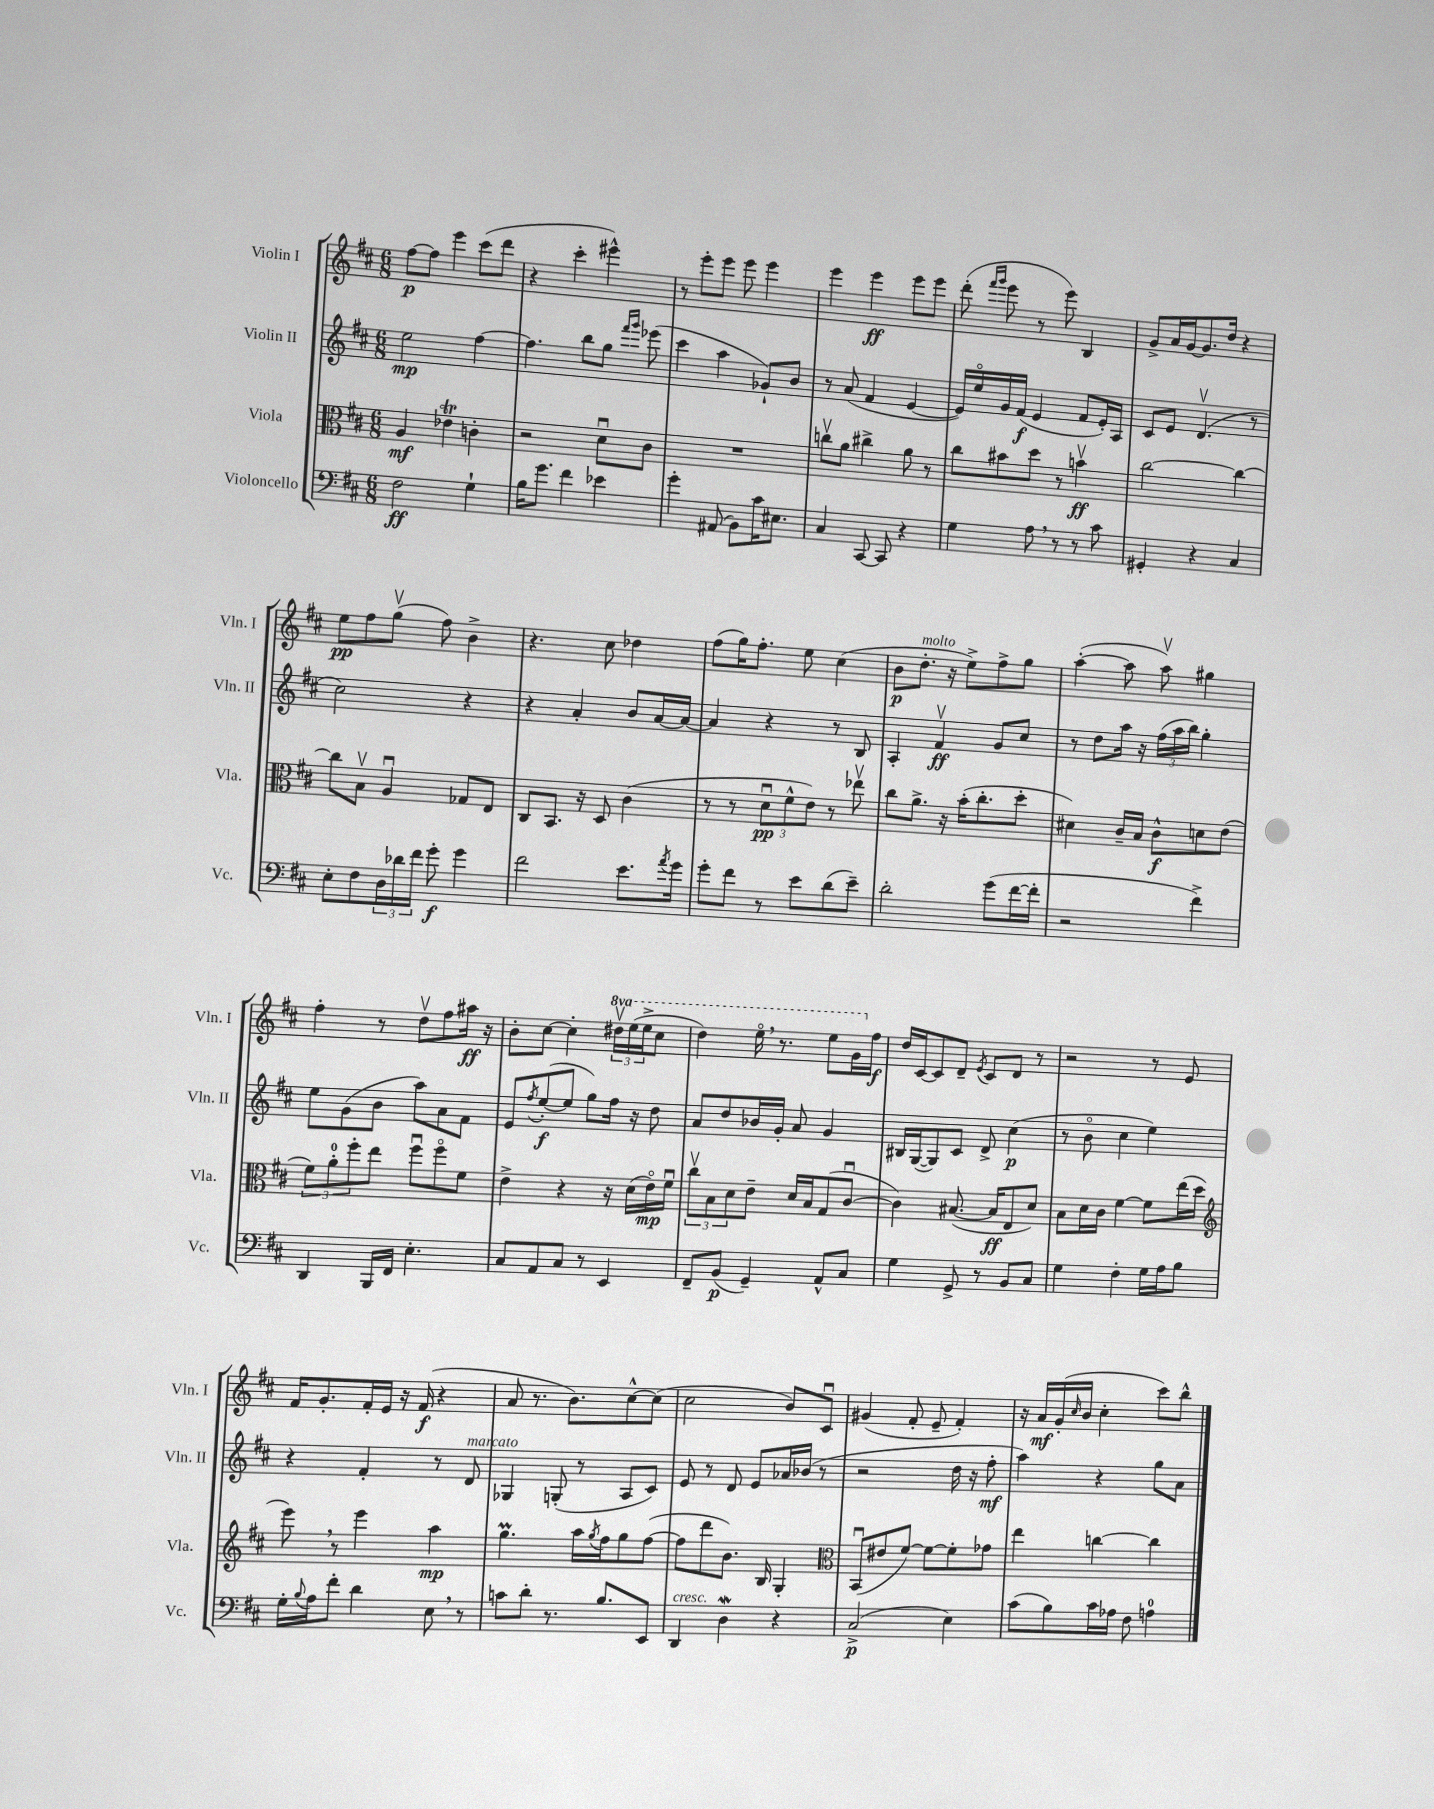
<<
\new StaffGroup <<
\new Staff = "s0" \with { instrumentName = "Violin I" shortInstrumentName = "Vln. I" } {
    \clef treble \key d \major \numericTimeSignature \time 6/8 \set Staff.ottavationMarkups = #ottavation-simple-ordinals
    fis''8~\p fis''8 e'''4 cis'''8( d'''8 |
    r4 cis'''4-. eis'''4-^) |
    r8 e'''8-. e'''8 e'''8 e'''4 |
    e'''4 e'''4\ff e'''8 e'''8 |
    d'''8-.( \grace { fis'''16 g'''16 } e'''8 r8 e'''8) b4 |
    g'8-> a'16 g'16~ g'8. d''16 r4 |
    e''8\pp fis''8 g''8\upbow( fis''8) b'4-> |
    r4. cis''8 des''4 |
    fis''8( g''16) fis''8.-. e''8 cis''4( |
    b'8\p d''8.-.^\markup { \italic "molto" } r16 e''8->) fis''8-> g''8 |
    a''4~-.( a''8 a''8\upbow) gis''4 |
    fis''4-. r8 d''8\upbow fis''8 ais''16\ff r16 |
    b'8-. cis''8~ cis''4-. \tuplet 3/2 { \ottava #1 dis'''16\upbow e'''16( e'''16-> } cis'''8 |
    d'''4) e'''16\flageolet \breathe r8. e'''8 g''16 \ottava #0 fis''16\f |
    d''16 cis'16~ cis'8 d'8-- \acciaccatura { e'8 } cis'8 d'8 r8 |
    r2 r8 e'8 |
    fis'16 g'8.-. fis'16-. e'16 r16 fis'16\f( r4 |
    a'8 r8. b'8.) cis''8~-^ cis''8( |
    cis''2 b'8) cis'8\downbow |
    gis'4( fis'8-. e'8-- fis'4-.) |
    r16 a'16\mf g'16-.( \grace { cis''16 } b'16 cis''4-. cis'''8) b''8-^ \bar "|." |
}
\new Staff = "s1" \with { instrumentName = "Violin II" shortInstrumentName = "Vln. II" } {
    \clef treble \key d \major \numericTimeSignature \time 6/8
    e''2\mp fis''4~ |
    fis''4. b''8 g''8 \grace { fis'''16 g'''16 } ees'''8( |
    cis'''4 a''4 ges'8-!) b'8 |
    r8 a'8( fis'4 e'4~ |
    e'16) e''16\flageolet g'16 fis'16\f( e'4 fis'8 e'16-.) a16 |
    cis'8 e'8 d'4.\upbow( r8 |
    cis''2) r4 |
    r4 a'4-. b'8 a'16~ a'16~ |
    a'4 r4 r8 b8 |
    a4-. fis'4\upbow\ff g'8 cis''8 |
    r8 d''8 a''16 r16 \tuplet 3/2 { fis''16( a''16 b''16) } g''4-. |
    e''8 g'8( b'8 a''8) a'8 fis'8 |
    e'8 \acciaccatura { fis''8 } e''8~-.\f( e''8 g''8) fis''16 r16 d''8 |
    a'8 d''8 bes'16 g'16-. a'8 g'4 |
    bis16 g16~( g8) cis'8 d'8-> cis''4\p( |
    r8 b'8\flageolet cis''4 e''4) |
    r4 fis'4-. r8 d'8^\markup { \italic "marcato" } |
    ges4 g8-.( r8 a8 cis'8) |
    e'8 r8 d'8 e'8 aes'16 bes'16( r8 |
    r2 d''16 r16 fis''8-.\mf |
    a''4) r4 g''8 a'8 \bar "|." |
}
\new Staff = "s2" \with { instrumentName = "Viola" shortInstrumentName = "Vla." } {
    \clef alto \key d \major \numericTimeSignature \time 6/8
    a4\mf ees'4\trill c'4-. |
    r2 d'8\downbow cis'8 |
    R2. |
    c''8\upbow a'8 cis''4-> a'8 r8 |
    cis''8 bis'8 d''8 r8 b'4\upbow\ff |
    cis''2~ cis''4~ |
    cis''8 b8\upbow a4\downbow ges8 e8 |
    cis8 b,8. r16 d8 cis'4( |
    r8 r8 \tuplet 3/2 { d'8\downbow\pp fis'8-^ e'8) } r8 ees''8\upbow |
    cis''8 a'8.-> r16 b'16-.( cis''8.-. d''8-. |
    dis'4) cis'16-- b16 cis'8-^\f d'8 e'8( |
    \tuplet 3/2 { fis'8) a'8-0-. fis''8-. } e''8 fis''8\downbow fis''8\flageolet fis'8 |
    e'4-> r4 r16 d'16( e'16\flageolet\mp) fis'16\downbow |
    \tuplet 3/2 { cis''8\upbow b8 d'8 } e'8-- d'16 b16 g8( cis'8~\downbow |
    cis'4) bis8.~( bis16\ff e8 d'8) |
    b8 d'16 cis'16 fis'4~ fis'8 e''16( d''16 |
    \clef treble e'''8) \breathe r8 e'''4 a''4\mp |
    g''4.\prall a''16 \acciaccatura { g''8 } fis''16 g''8 fis''8~( |
    fis''8 d'''8 b'8.) b16 g4-. |
    \clef alto b,8\downbow( eis'8 fis'8~) fis'8~ fis'8-. ges'8 |
    e''4 c''4~ c''4 \bar "|." |
}
\new Staff = "s3" \with { instrumentName = "Violoncello" shortInstrumentName = "Vc." } {
    \clef bass \key d \major \numericTimeSignature \time 6/8
    fis2\ff g4-! |
    b16 g'8. fis'4 ees'4 |
    g'4-. ais,8( b,8) cis'16 eis8. |
    cis4 cis,8~ cis,8 r4 |
    g4 a8 \breathe r8 r8 cis'8 |
    gis,4-. r4 cis4 |
    e8-. fis8 \tuplet 3/2 { d16 des'16 fis'16 } g'8-.\f g'4 |
    fis'2 e'8. \acciaccatura { a'8 } g'16 |
    g'8-. fis'8 r8 e'8 d'8( e'8--) |
    d'2-. g'8( fis'16~ fis'16-. |
    r2 fis'4->) |
    d,4 b,,16 fis,16 e4.-. |
    cis8 a,8 cis8 r8 e,4 |
    fis,8-- b,8\p( g,4--) a,8-^ cis8 |
    g4 g,8-> r8 b,8 cis8 |
    g4 fis4-. g16 a16 b8 |
    g16-. \appoggiatura { b8 } a16 fis'8-. d'4 e8 \breathe r8 |
    c'8 d'8-. r8. b8. e,8 |
    d,4^\markup { \italic "cresc." } d4\mordent r4 |
    cis2->\p( e4) |
    cis'8( b8) cis'16 aes16 fis8 a4-0 \bar "|." |
}
>>
>>
\layout { \context { \Score \remove "Bar_number_engraver" } }
